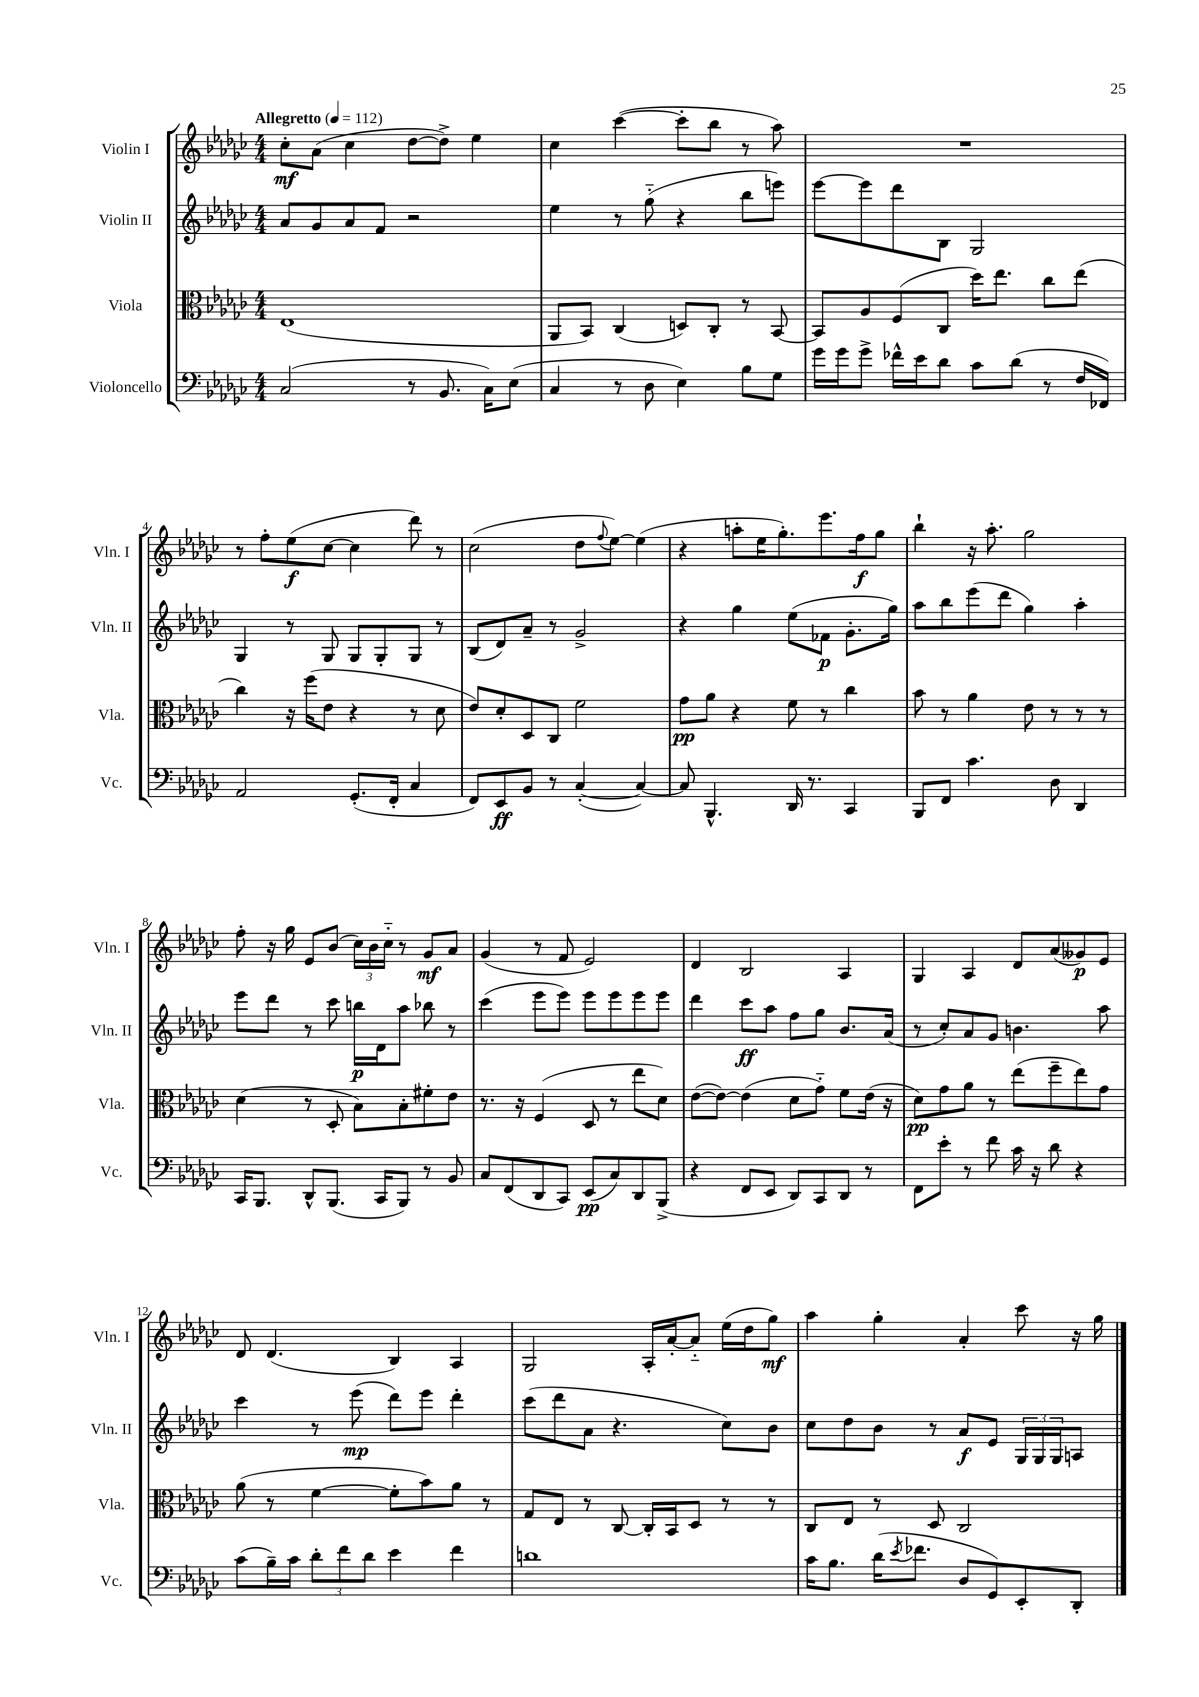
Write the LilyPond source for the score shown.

<<
\new StaffGroup <<
\new Staff = "s0" \with { instrumentName = "Violin I" shortInstrumentName = "Vln. I" } {
    \clef treble \key ges \major \numericTimeSignature \time 4/4 \tempo "Allegretto" 4 = 112
    ces''8-.\mf aes'8( ces''4 des''8~ des''8->) ees''4 |
    ces''4 ces'''4~( ces'''8-. bes''8 r8 aes''8) |
    R1 |
    r8 f''8-. ees''8\f( ces''8~ ces''4 des'''8) r8 |
    ces''2( des''8 \appoggiatura { f''8 } ees''8~) ees''4( |
    r4 a''8-. ees''16 ges''8.-.) ees'''8. f''16\f ges''8 |
    bes''4-! r16 aes''8.-. ges''2 |
    f''8-. r16 ges''16 ees'8 bes'8( \tuplet 3/2 { ces''16) bes'16 ces''16-_ } r8 ges'8\mf aes'8 |
    ges'4( r8 f'8 ees'2) |
    des'4 bes2 aes4 |
    ges4 aes4 des'8 aes'8( geses'8\p) ees'8 |
    des'8 des'4.( bes4) aes4 |
    ges2 aes16-. aes'16~-. aes'8-_ ees''16( des''16 ges''8\mf) |
    aes''4 ges''4-. aes'4-. ces'''8 r16 ges''16 \bar "|." |
}
\new Staff = "s1" \with { instrumentName = "Violin II" shortInstrumentName = "Vln. II" } {
    \clef treble \key ges \major \numericTimeSignature \time 4/4
    aes'8 ges'8 aes'8 f'8 r2 |
    ees''4 r8 ges''8-_( r4 bes''8 e'''8) |
    ees'''8~ ees'''8 des'''8 bes8 ges2 |
    ges4 r8 ges8 ges8 ges8-. ges8 r8 |
    bes8( des'8) aes'8-- r8 ges'2-> |
    r4 ges''4 ees''8( fes'8\p ges'8.-. ges''16) |
    aes''8 bes''8 ees'''8( des'''8 ges''4) aes''4-. |
    ees'''8 des'''8 r8 ces'''8 b''16\p des'16 aes''8 bes''8 r8 |
    ces'''4( ees'''8 ees'''8) ees'''8 ees'''8 ees'''8 ees'''8 |
    des'''4 ces'''8\ff aes''8 f''8 ges''8 bes'8. aes'16( |
    r8 ces''8-.) aes'8 ges'8 b'4. aes''8 |
    ces'''4 r8 ees'''8\mp( des'''8) ees'''8 des'''4-. |
    ces'''8( des'''8 aes'8 r4. ces''8) bes'8 |
    ces''8 des''8 bes'8 r8 aes'8\f ees'8 \tuplet 3/2 { ges16 ges16 ges16 } a8 \bar "|." |
}
\new Staff = "s2" \with { instrumentName = "Viola" shortInstrumentName = "Vla." } {
    \clef alto \key ges \major \numericTimeSignature \time 4/4
    ees1( |
    aes,8 bes,8) ces4( d8) ces8-. r8 bes,8~ |
    bes,8 aes8 f8( ces8 des''16) ees''8. ces''8 ees''8( |
    ces''4) r16 f''16( ees'8 r4 r8 des'8 |
    ees'8) des'8-. des8 ces8 f'2 |
    ges'8\pp aes'8 r4 f'8 r8 ces''4 |
    bes'8 r8 aes'4 ees'8 r8 r8 r8 |
    des'4( r8 des8-. bes8) bes8-. fis'8-. ees'8 |
    r8. r16 f4( des8 r8 ees''8 des'8) |
    ees'8~( ees'8~) ees'4( des'8 ges'8-_) f'8 ees'16( r16 |
    des'8\pp) ges'8 aes'8 r8 ees''8( f''8-- ees''8) ges'8 |
    aes'8( r8 f'4~ f'8-. bes'8) aes'8 r8 |
    ges8 ees8 r8 ces8~ ces16-. bes,16 des8 r8 r8 |
    ces8 ees8 r8 des8 ces2 \bar "|." |
}
\new Staff = "s3" \with { instrumentName = "Violoncello" shortInstrumentName = "Vc." } {
    \clef bass \key ges \major \numericTimeSignature \time 4/4
    ces2( r8 bes,8. ces16) ees8( |
    ces4 r8 des8 ees4) bes8 ges8 |
    ges'16 ges'16 ges'8-> fes'16-^ ees'16 des'8 ces'8 des'8( r8 f16 fes,16) |
    aes,2 ges,8.-.( f,16-. ces4 |
    f,8) ees,8\ff bes,8 r8 ces4~-.( ces4~) |
    ces8 bes,,4.-^ des,16 r8. ces,4 |
    bes,,8 f,8 ces'4. des8 des,4 |
    ces,16 bes,,8. des,8-^ bes,,8.( ces,16 bes,,8) r8 bes,8 |
    ces8 f,8( des,8 ces,8) ees,8\pp( ces8) des,8 bes,,8->( |
    r4 f,8 ees,8 des,8) ces,8 des,8 r8 |
    f,8 ees'8-. r8 f'8 ces'16 r16 des'8 r4 |
    ces'8( bes16--) ces'16 \tuplet 3/2 { des'8-. f'8 des'8 } ees'4 f'4 |
    d'1 |
    ces'16 bes8. des'16( \acciaccatura { ees'8 } fes'8. des8 ges,8) ees,8-. des,8-. \bar "|." |
}
>>
>>
